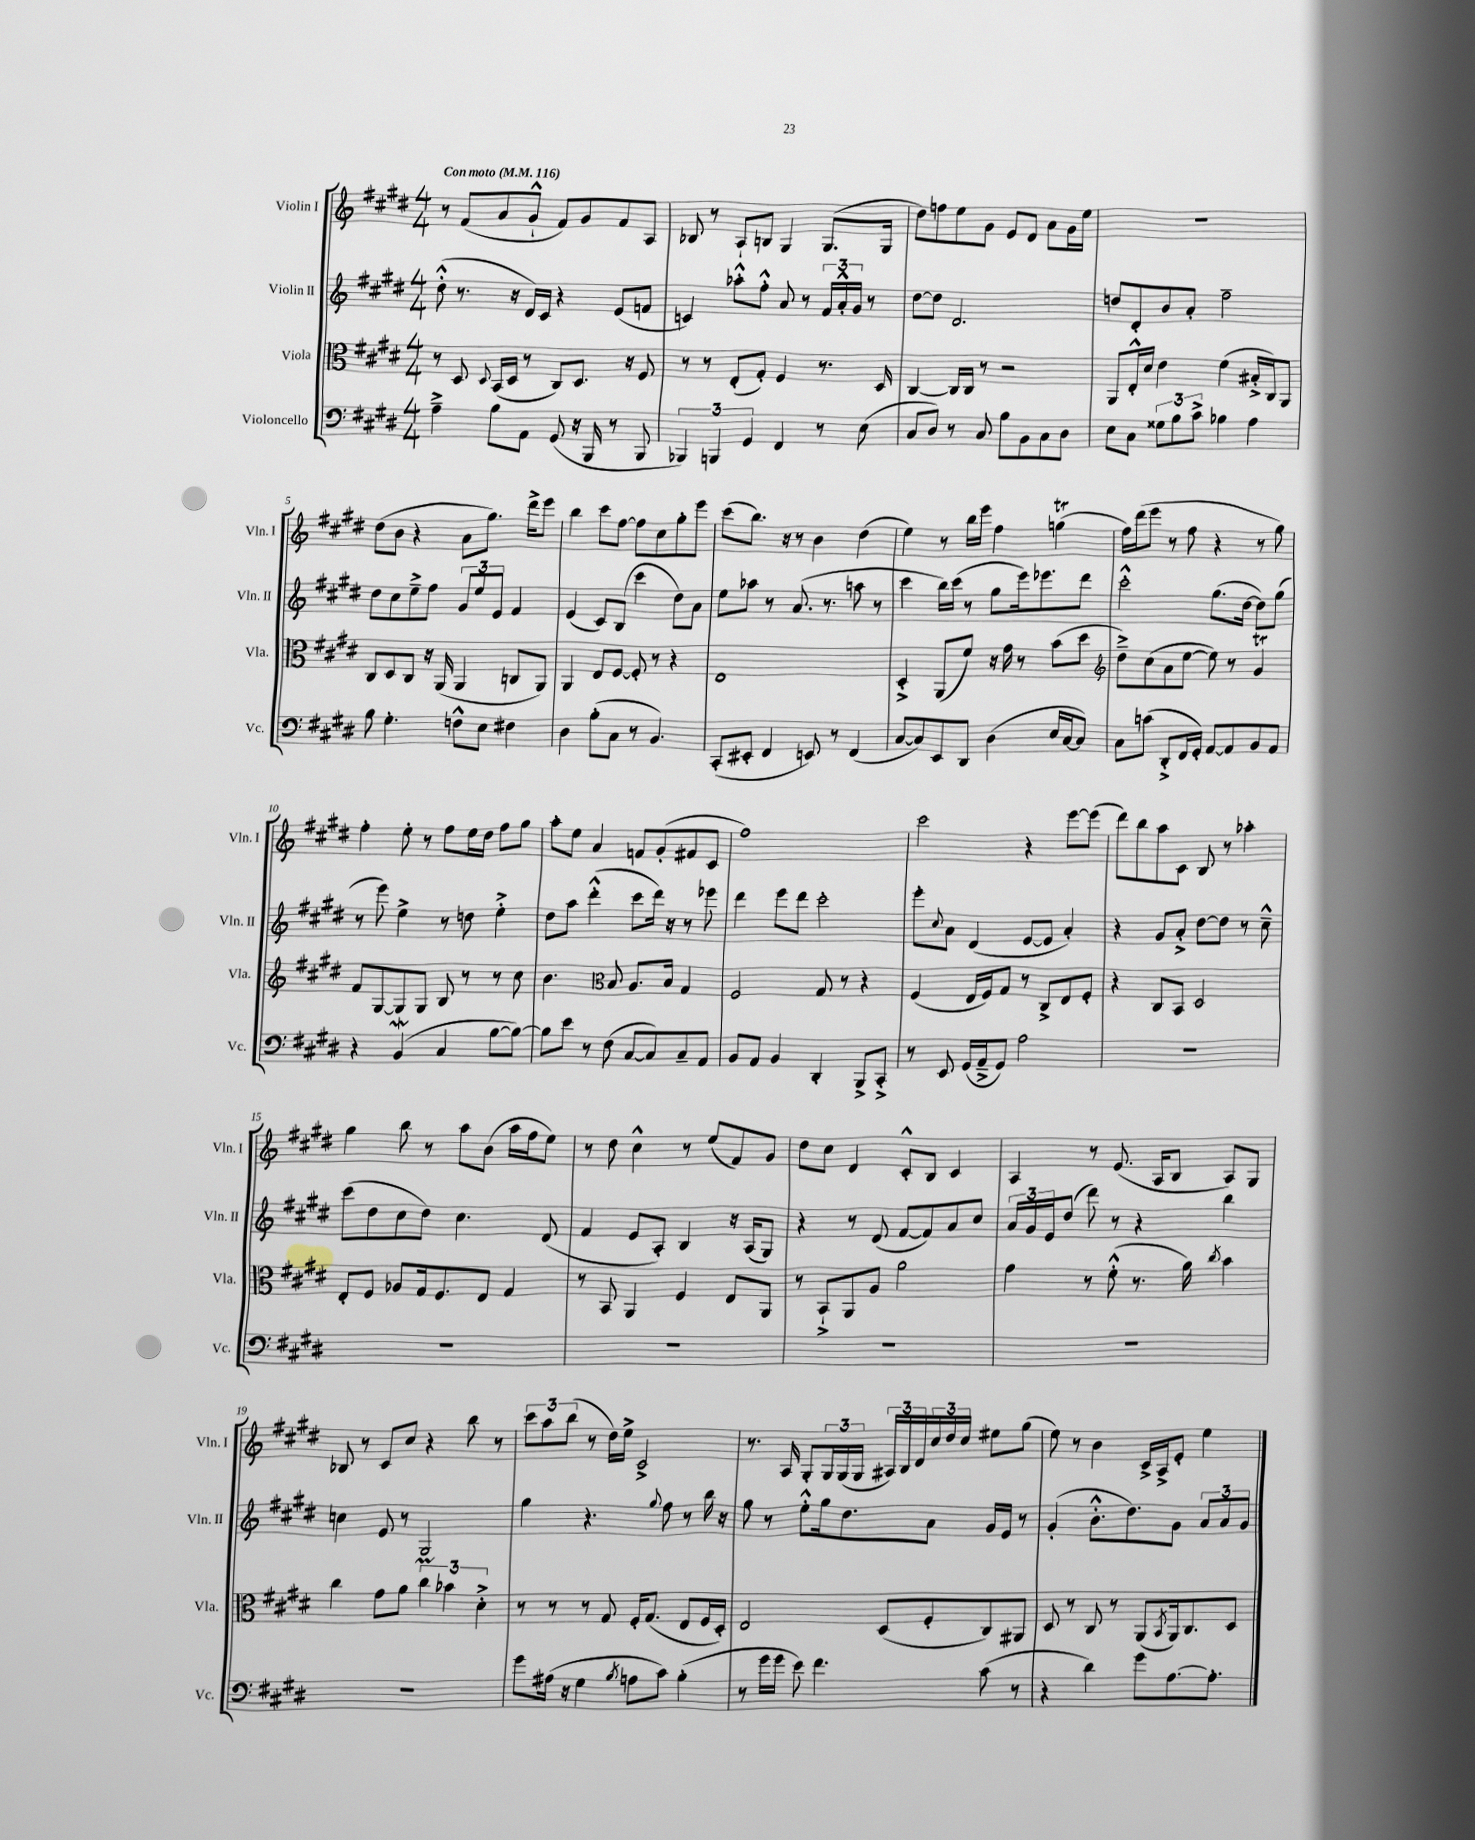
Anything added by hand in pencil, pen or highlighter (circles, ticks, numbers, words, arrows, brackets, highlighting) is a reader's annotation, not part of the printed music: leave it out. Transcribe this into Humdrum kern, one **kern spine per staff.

**kern	**kern	**kern	**kern
*staff4	*staff3	*staff2	*staff1
*clefF4	*clefC3	*clefG2	*clefG2
*k[f#c#g#d#]	*k[f#c#g#d#]	*k[f#c#g#d#]	*k[f#c#g#d#]
*M4/4	*M4/4	*M4/4	*M4/4
*MM116	*MM116	*MM116	*MM116
4A~^	8r	(8dd#'^^	8r
.	8D#	8.r	(8f#
.	8qqD#	.	.
8B	(16BB	.	8a
.	16D#	16r	.
8AA	8r	16d#)	8g#`^^
.	.	16c#	.
(8GG#	8C#)	4r	8f#)
16r	8.D#	.	8g#
16BBB	.	.	.
8r	.	(8e	8f#
.	16r	.	.
8BBB	8F#	8f	8A
=	=	=	=
6BBB-)	8r	4c)	8B-
.	8r	.	8r
6BBB	.	.	.
.	(8E'	8aa-'^^	8A`
6GG#	.	.	.
.	8G#')	8ff#'^^	8B
4FF#	4F#	8a	4G#
.	.	8r	.
8r	8.r	24f#	(8.G#
.	.	24a'^^	.
.	.	24g#	.
(8E	.	8r	.
.	16D#	.	16G#
=	=	=	=
8C#	[4C#	[8dd#	8dd#)
8D#)	.	8dd#]	8ff
8r	16C#]	2.d#	8ee
.	16C#	.	.
8C#	8r	.	8g#
8B	2r	.	8e
8BB	.	.	8d#
8C#	.	.	8a
8D#	.	.	16g#
.	.	.	16ee
=	=	=	=
8E	8AA	8dd	1r
8C#	16E'^^	8d#'	.
.	16d#	.	.
12G##	4e	8b	.
12B	.	.	.
.	.	8a'	.
12c#^	.	.	.
4B-	(4f#	2ff#~	.
4A	16B#'^	.	.
.	16C#)	.	.
.	8AA	.	.
=	=	=	=
8B	8C#	8dd#	(8dd#
4.G#'	8D#	8cc#	8b
.	8C#	8ee~^	4r
.	16r	8ff#	.
.	(16AA	.	.
8F^^	4AA	12g#	8a
.	.	12ee	.
8E	.	.	8.gg#)
.	.	12e	.
4F#	8C	4f#	.
.	.	.	16ddd#^
.	8AA)	.	8eee
=	=	=	=
4D#	4AA	(4e	4bb
(8B'	8E	8c#)	8ccc#
8C#	[8F#	(8B	[8ff#
8r	8F#']	4ccc#	8ff#]
4.BB)	8r	.	8cc#
.	4r	8dd#)	8gg#'
.	.	8a	8eee
=	=	=	=
(8CC#'	1E	8ee	(8ccc#
8EE#'	.	8aa-	8.bb)
4FF#	.	8r	.
.	.	.	16r
.	.	(8.a	8r
8EE)	.	.	4b
.	.	8.r	.
8r	.	.	.
(4FF#	.	8aa	(4dd#
.	.	8r	.
=	=	=	=
[8C#	4D#'^	4ccc#	4ee)
8C#])	.	.	.
8EE	(8AA	16bb)	8r
.	.	(16ccc#	.
8DD#	8f#)	8r	16bb
.	.	.	16eee
(4D#	16r	8gg#	4ff#
.	16g#	.	.
.	8r	16eee)	.
.	.	8.eee-	.
16E	(8b	.	(4gg
[16C#	.	.	.
8C#])	8dd#	8ddd#	.
=	=	=	=
*	*clefG2	*	*
8C#	8dd#~^)	2ccc#'^^	16ff#)
.	.	.	(16ddd#
(8c	(8cc#	.	8eee
8DD#'^	8a	.	8r
16FF#	[8ee	.	8ff#
16GG#')	.	.	.
[8AA	8ee])	(8.gg#	4r
8AA]	8r	.	.
.	.	[16dd#	.
8BB	4g#	8dd#])	8r
8AA	.	(8gg#	8gg#)
=	=	=	=
4r	8f#	8r	4ff#'
.	[8G#	8eee)	.
(4BB	8G#]	4ee^	8ee'
.	8G#	.	8r
4C#	8B	8r	8ff#
.	8r	8dd	16ee
.	.	.	16dd#
[8B	8r	4ee'^	8ff#
8B_)	8cc#	.	8gg#
=	=	=	=
8B]	4.b	8dd#	8aa'
8e	.	8aa	8ee
8r	.	(4ddd#'^^	4a
*	*clefC3	*	*
(8F#	8B	.	.
[8C#	8.A	8ccc#	8f
8C#])	.	16ddd#)	(8g#'
.	16B	16r	.
8C#~	4G#	8r	8f#
8AA	.	8eee-	8c#
=	=	=	=
8BB	2F#	4ddd#	1ff#)
8AA	.	.	.
4BB	.	8eee	.
.	.	8ddd#	.
4DD#'	8G#	2ccc#'	.
.	8r	.	.
8BBB^	4r	.	.
8CC#'^	.	.	.
=	=	=	=
8r	(4F#	8eee'	2ccc#
.	.	8qqcc#	.
8EE	.	8a	.
(16GG#	16E	(4d#	.
16AA~^	16F#)	.	.
8GG#)	8G#	.	.
2A	8r	[8e	4r
.	8C#^	8e]	.
.	8E	4a')	[8eee
.	8F#'	.	(8eee]
=	=	=	=
1r	4r	4r	8ddd#)
.	.	.	8bb
.	8C#	8g#	8aa
.	8BB	8a'^	8c#
.	2D#	[8dd#	8B
.	.	8dd#]	8r
.	.	8r	4aa-'
.	.	8cc#~^^	.
=	=	=	=
1r	8E'	(8ccc#	4gg#
.	8F#	8dd#	.
.	8A-	8cc#	8bb
.	16G#	8dd#)	8r
.	8.F#	.	.
.	.	4.cc#	8aa
.	8E	.	(8b
.	4G#	.	16aa
.	.	.	16ff#
.	.	(8d#	8ee)
=	=	=	=
1r	8r	4f#	8r
.	8BB	.	8dd#
.	4AA	8e	4cc#^^
.	.	8A')	.
.	4F#	4B	8r
.	.	.	(8ee
.	8E	16r	8f#)
.	.	(16A	.
.	8AA	8G#)	8g#
=	=	=	=
1r	8r	4r	8dd#
.	8BB`^	.	8cc#
.	8AA	8r	4d#
.	8A	(8d#	.
.	2a	[8f#	8c#'^^
.	.	8f#])	8B
.	.	8a	4c#
.	.	8cc#	.
=	=	=	=
1r	4g#	24a	4A
.	.	24g#	.
.	.	24e	.
.	.	(8dd#	.
.	8r	8ddd#)	8r
.	(8f#'^^	8r	(8.e
.	8.r	4r	.
.	.	.	16A
.	.	.	8B
.	16a)	.	.
.	8qcc#	.	.
.	4b	4bb	8A)
.	.	.	8G#
=	=	=	=
1r	4cc#	4cc	8B-
.	.	.	8r
.	8g#	8e	8c#
.	8a	8r	8cc#
.	6cc#	2G#	4r
.	6b-	.	.
.	.	.	8bb
.	6d#'^	.	.
.	.	.	8r
=	=	=	=
8g#	8r	4gg#	12ccc#
.	.	.	12aa
(16A#	8r	.	.
.	.	.	(12bb
16r	.	.	.
4G#	8r	4.r	8r
.	8G#	.	16dd#)
.	.	.	16ee^
8qB	.	.	.
8A	16F#'	.	2c#^
.	(8.G#	.	.
.	.	8qqgg#	.
8c#)	.	8ff#	.
(4B'	8E	8r	.
.	16F#	16bb	.
.	16D#')	16r	.
=	=	=	=
8r	2E	8gg#	8.r
16g#	.	8r	.
16g#	.	.	16A
8e)	.	8ee'^^	8G#'
4.f#	.	16gg#	24G#
.	.	.	(24G#
.	.	8.dd#	.
.	.	.	24G#
.	(8D#	.	24A#)
.	.	.	24B
.	.	.	24d#
.	8F#'	8a	24cc#
.	.	.	24dd#
.	.	.	24cc#
(8c#	8C#)	16g#	8ee#
.	.	16e	.
8r	8AA#	8r	(8gg#
=	=	=	=
4r	8D#	(4g#'	8ee)
.	8r	.	8r
4d#)	8C#	8.b'^^	4b
.	8r	.	.
.	.	8.dd#)	.
8g#	(8AA	.	16c#^
.	.	.	16A^
.	8qBB	.	.
[8.A	16AA)	8g#	8e'
.	8.C#	.	.
.	.	12a	4ee
8.A']	.	.	.
.	.	12a	.
.	8D#	.	.
.	.	12g#	.
==	==	==	==
*-	*-	*-	*-
